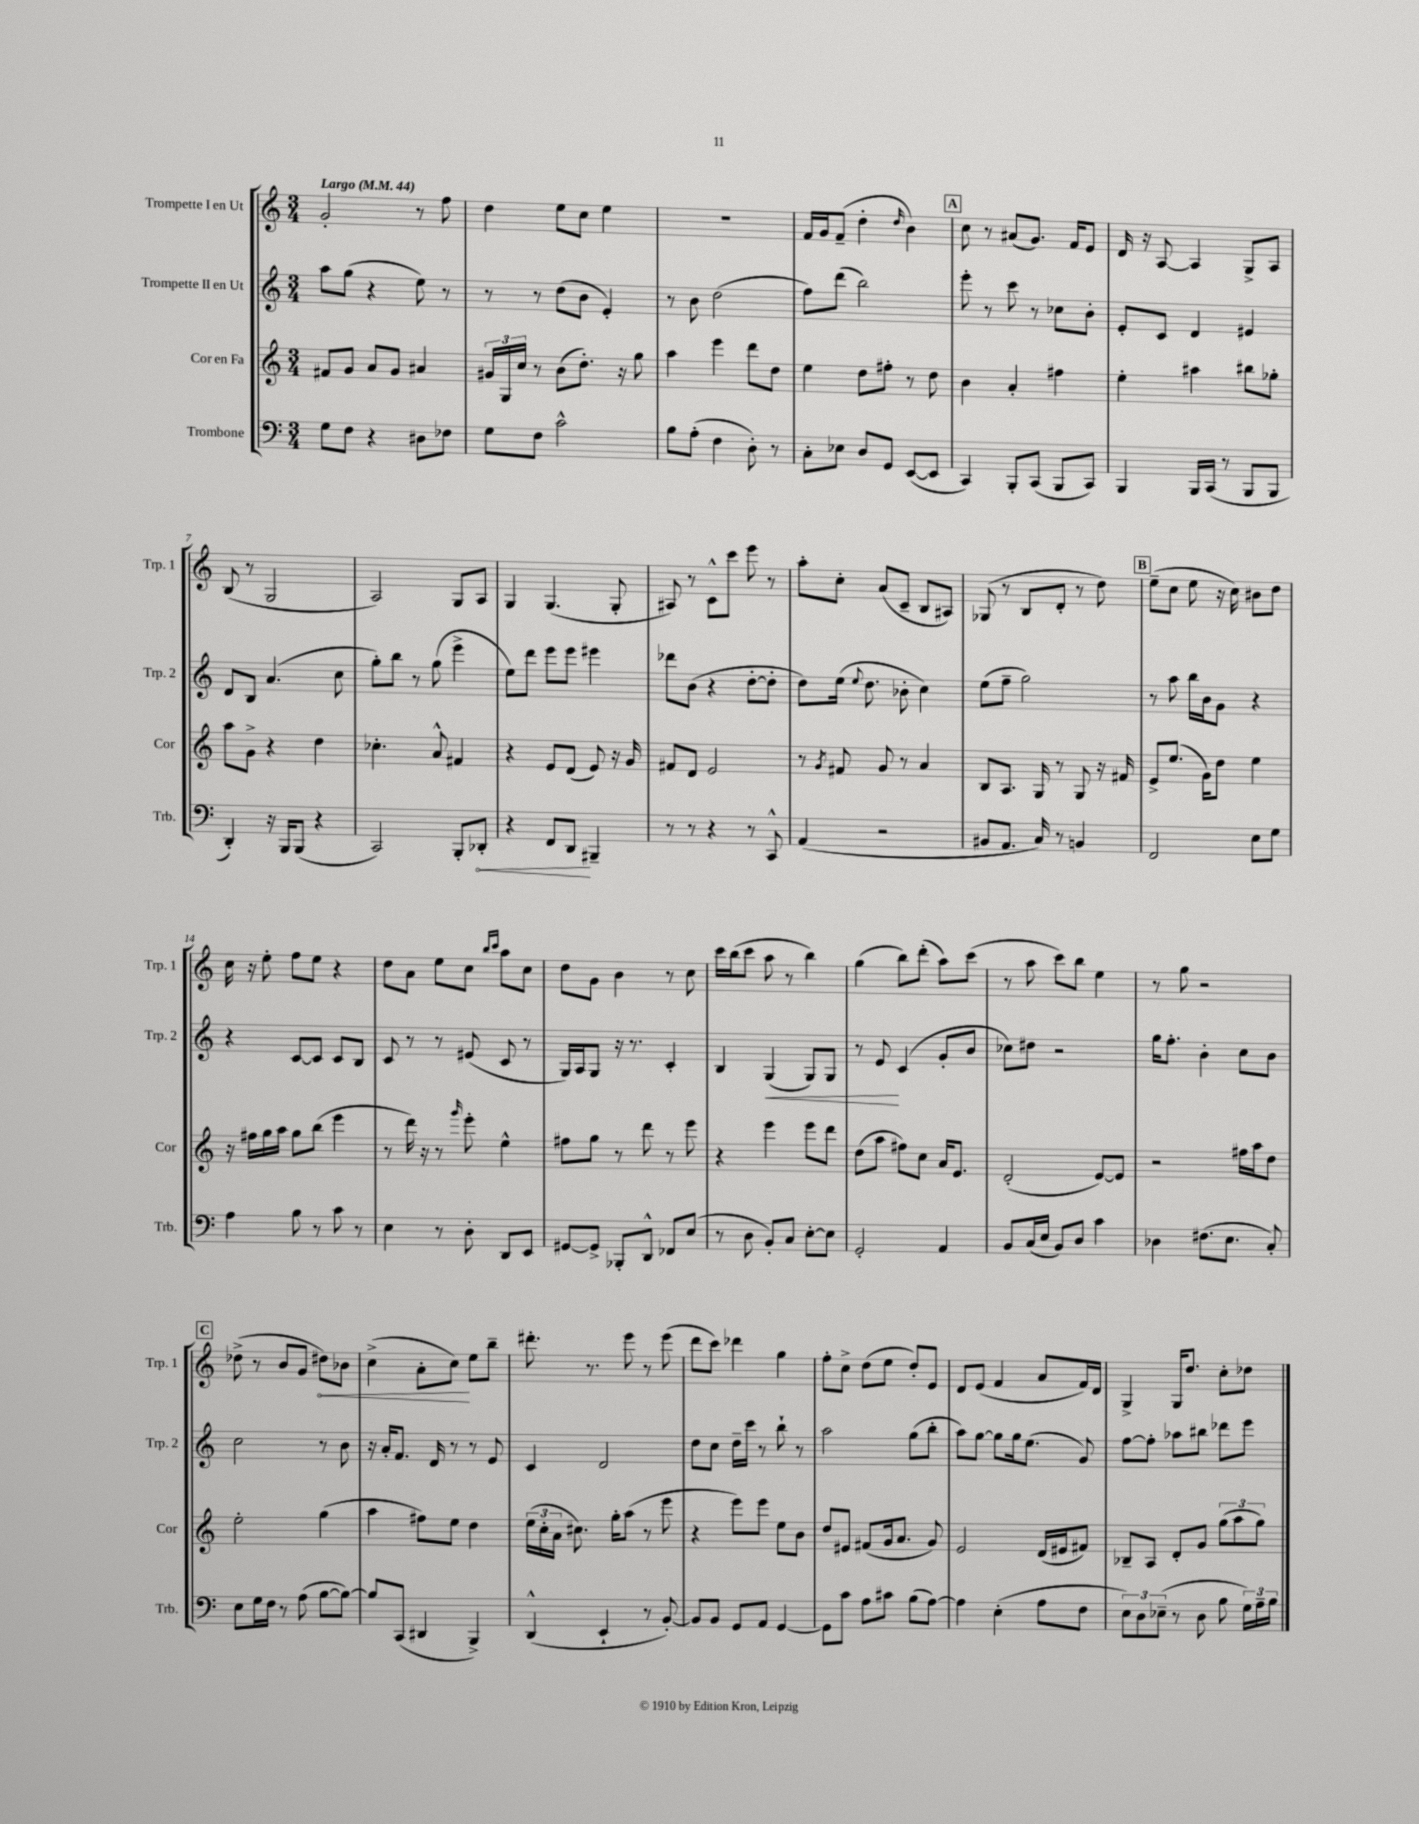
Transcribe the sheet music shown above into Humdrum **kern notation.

**kern	**kern	**kern	**kern
*staff4	*staff3	*staff2	*staff1
*clefF4	*clefG2	*clefG2	*clefG2
*k[]	*k[]	*k[]	*k[]
*M3/4	*M3/4	*M3/4	*M3/4
*MM44	*MM44	*MM44	*MM44
8G\L	8f#/L	8aa\L	2g'/
8F\J	8g/J	(8gg\J	.
4r	8a/L	4r	.
.	8g/J	.	.
8D#\L	4a#/	8ee\)	8r
8F-\J	.	8r	8ff\
=	=	=	=
8G\L	24g#/LL	8r	4dd\
.	24G/	.	.
.	24cc/JJ	.	.
8F\J	8r	8r	.
2c^^\	(8b\L	(8dd\L	8ee\L
.	8.dd'\J)	8b\J	8cc\J
.	.	4e'/)	4ee\
.	16r	.	.
.	8gg\	.	.
=	=	=	=
8B\L	4aa\	8r	2.r
(8A'\J	.	8b\	.
4F\	4eee\	(2dd\	.
8D'\)	8ddd\L	.	.
8r	8dd\J	.	.
=	=	=	=
8C'\L	4ee\	8ff\L)	16f/LL
.	.	.	16g/J
8E-\J	.	(8ddd\J	(8f~/J
8D/L	8dd\L	2bb\)	4dd'\
8GG/J	8ff#'\J	.	.
.	.	.	16qqdd/
([8EE/L	8r	.	4b\)
8EE/]J	8dd\	.	.
=	=	=	=
4CC/)	4b\	8eee'\	8cc\
.	.	8r	8r
8BBB'/L	4a'/	8ccc\	(8a#/L
(8CC/J	.	8r	8.g/J)
8BBB/L	4ff#\	8cc-\L	.
.	.	.	16f/LK
8CC/J)	.	8b'\J	8e/J
=	=	=	=
4BBB/	4ee'\	8e'/L	16d/
.	.	.	16r
.	.	8c/J	[8A/
16BBB/LL	4aa#\	4d/	4A/]
(16CC/JJ	.	.	.
8r	.	.	.
8BBB/L	8bb#\L	4e#/	8G^/L
8BBB/J	8gg-'\J	.	8A/J
=	=	=	=
4DD'/)	8aa\L	8d/L	(8B/
.	8g^\J	8B/J	8r
16r	4r	(4.a/	2G/
16BBB/LK	.	.	.
(8BBB/J	.	.	.
4r	4dd\	.	.
.	.	8cc\	.
=	=	=	=
2CC/)	4.cc-'\	8gg'\L)	2A/)
.	.	8bb\J	.
.	.	8r	.
.	8a^^/	(8gg\	.
8BBB'/L	4f#/	4eee^\	8G/L
8DD-'/J	.	.	8A/J
=	=	=	=
4r	4r	8ee\L)	4G/
.	.	8ddd\J	.
8FF/L	8e/L	8eee\L	(4.G/
8DD/J	(8d/J	8eee\J	.
4BBB#~/	8e/)	4eee#\	.
.	16r	.	8G'/
.	16g/	.	.
=	=	=	=
8r	8f#/L	8ddd-\L	8A#/)
8r	8d/J	(8b\J	8r
4r	2e/	4r	8c^^\L
.	.	.	8ccc\J
8r	.	[8dd'\L	8eee\
8CC^^/	.	8dd'\]J	8r
=	=	=	=
(4AA/	8r	8dd\L)	8aa'\L
.	8qg/	.	.
.	8f#/	(16ee\Jk	8cc'\J
.	.	8qqee/	.
.	.	8.dd\	.
2r	8g/	.	(8a/L
.	8r	8b-'\	8c~/J
.	4a/	4cc\)	8B/L
.	.	.	8A#/J)
=	=	=	=
8BB#/L	8B/L	(8ee\L	(8G-/
8.AA/J	8.A/J	8ff~\J	8r
.	.	2gg\)	8B/L
16C/)	16G/	.	.
8r	8r	.	8d'/J
4BB/	8G/	.	8r
.	16r	.	8dd\)
.	16f#/	.	.
=	=	=	=
2FF/	8e^/L	8r	(8ee~\L
.	(8.ee/J	8aa\	8cc\J
.	.	16bb\LL	8ee\
.	16g\LK)	16b\J	.
.	8dd\J	8g\J	16r
.	.	.	16cc\)
8E\L	4ee\	4r	8b#\L
8G\J	.	.	8dd\J
=	=	=	=
4A\	16r	4r	16cc\
.	16ff#\LL	.	16r
.	16gg\	.	8ee'\
.	16aa\JJ	.	.
8B\	8gg\L	[8c/L	8ff\L
8r	(8bb\J	8c/]J	8ee\J
8c\	4eee\	8c/L	4r
8r	.	8B/J	.
=	=	=	=
4E\	8r	8c/	8dd\L
.	16ddd\)	8r	8a\J
.	16r	.	.
8r	8r	8r	8ee\L
.	16qqggg/	.	.
8D'\	8eee'\	(8e#/	8cc\J
.	.	.	16qqbb/LL
.	.	.	16qqccc/JJ
8DD/L	4ee^^\	8c/	8aa\L
8EE/J	.	8r	8cc\J
=	=	=	=
[8GG#/L	8ff#\L	16G/LL)	8dd\L
.	.	16A/J	.
8GG#^/]J	8gg\J	8G/J	8g\J
8BBB-'/L	8r	16r	4b\
.	.	8.r	.
8DD^^/J	8ddd\	.	.
8FF-/L	8r	4c'/	8r
(8E/J	8eee\	.	8cc\
=	=	=	=
8r	4r	4B/	16ccc\LL
.	.	.	(16bb\J
8D\	.	.	8ccc\J
8BB'/L)	4eee\	(4G/	8aa\
8C/J	.	.	8r
[8E'\L	8eee\L	8G/L)	4bb\)
8E\]J	8ddd\J	8G/J	.
=	=	=	=
2GG'/	(8dd\L	8r	(4gg\
.	8aa\J	8e/	.
.	8ff#\L)	(4c/	8bb\L)
.	8cc\J	.	(8ddd'\J
4AA/	16a/LK	8g'/L	8aa\L)
.	8.e/J	.	.
.	.	8b/J	(8ccc\J
=	=	=	=
8BB/L	(2d'/	8cc-\L)	8r
(16C/L	.	8dd#\J	8aa\
16E/JJ	.	.	.
8BB/L)	.	2r	8ccc\L)
8D/J	.	.	8bb\J
4c\	[8e/L)	.	4ee\
.	8e/]J	.	.
=	=	=	=
4D-\	2r	16gg\LK	8r
.	.	8.ff'\J	.
.	.	.	8gg\
(8.F#\L	.	4b'\	2r
8.E\J	.	.	.
.	16ff#\LL	8cc\L	.
.	16aa\J	.	.
8C'/)	8dd\J	8b\J	.
=	=	=	=
8E\L	2ee'\	2cc\	(8dd-^\
16G\L	.	.	8r
16F\JJ	.	.	.
8r	.	.	8b/L
(8A\	.	.	8g/J
[8B\L	(4gg\	8r	8dd#\L)
8B\_J)	.	8b\	8b-\J
=	=	=	=
8B/]L	4aa\	16r	(4cc^\
.	.	16a'/LK	.
(8CC/J	.	8.f/J	.
4DD#/	8ff#\L)	.	8a'\L
.	.	16d/	.
.	8ee\J	8r	8cc\J)
4BBB^/)	4dd\	8r	8ee\L
.	.	8e/	8bb~\J
=	=	=	=
(4DD^^/	(24ee\LL	4c/	8.ddd#'\
.	24cc'\	.	.
.	24a\JJ	.	.
.	8.cc#\)	.	.
.	.	.	8.r
4EE`/	.	2d/	.
.	16gg'\LK	.	.
.	(8aa\J	.	8eee\
8r	8r	.	8r
[8BB'/)	8eee\	.	(8eee\
=	=	=	=
8BB/]L	4r	8dd\L	8ddd\L
8BB/J	.	8cc\J	8ccc\J)
8GG/L	8eee\L)	16dd~\LL	4ddd-\
.	.	16ccc\JJ	.
8AA/J	8eee\J	8r	.
[4GG/	8ee\L	8bb`\	4gg\
.	8b\J	8r	.
=	=	=	=
8GG\]L	8dd/L	2aa\	8ff'\L
8c\J	8e#/J	.	8cc^\J
8A\L	(8f#/L	.	(8dd\L
8c#\J	16g/k	.	8ee\J
.	8.a/J	.	.
(8B\L	.	(8gg\L	8dd'/L)
[8A\J)	8g/)	8bb'\J	8e/J
=	=	=	=
4A\]	2e/	8aa\L)	8d/L
.	.	[8gg\J	(8e/J
(4E'\	.	8gg\]L	4f/
.	.	16gg\k	.
.	.	(8.ee\J	.
8A\L	(16d/LL	.	8a/L
.	16e#/J	.	.
8F\J	8f#/J)	8g/)	16f/L)
.	.	.	16d/JJ
=	=	=	=
12E\L)	8B-~/L	[8ff\L	4G^/
12D\	.	.	.
.	8A/J	8ff'\]J	.
(12E-~\J	.	.	.
8r	8d'/L	8aa-\L	16G/LK
.	.	.	8.dd/J
8D\	8g/J	8bb#\J	.
8B\	(12gg\L	8ddd-\L	8cc'\L
.	12aa\	.	.
24G\LL)	.	8eee\J	8dd-\J
24A~\	12gg\J)	.	.
24B\JJ	.	.	.
==	==	==	==
*-	*-	*-	*-
